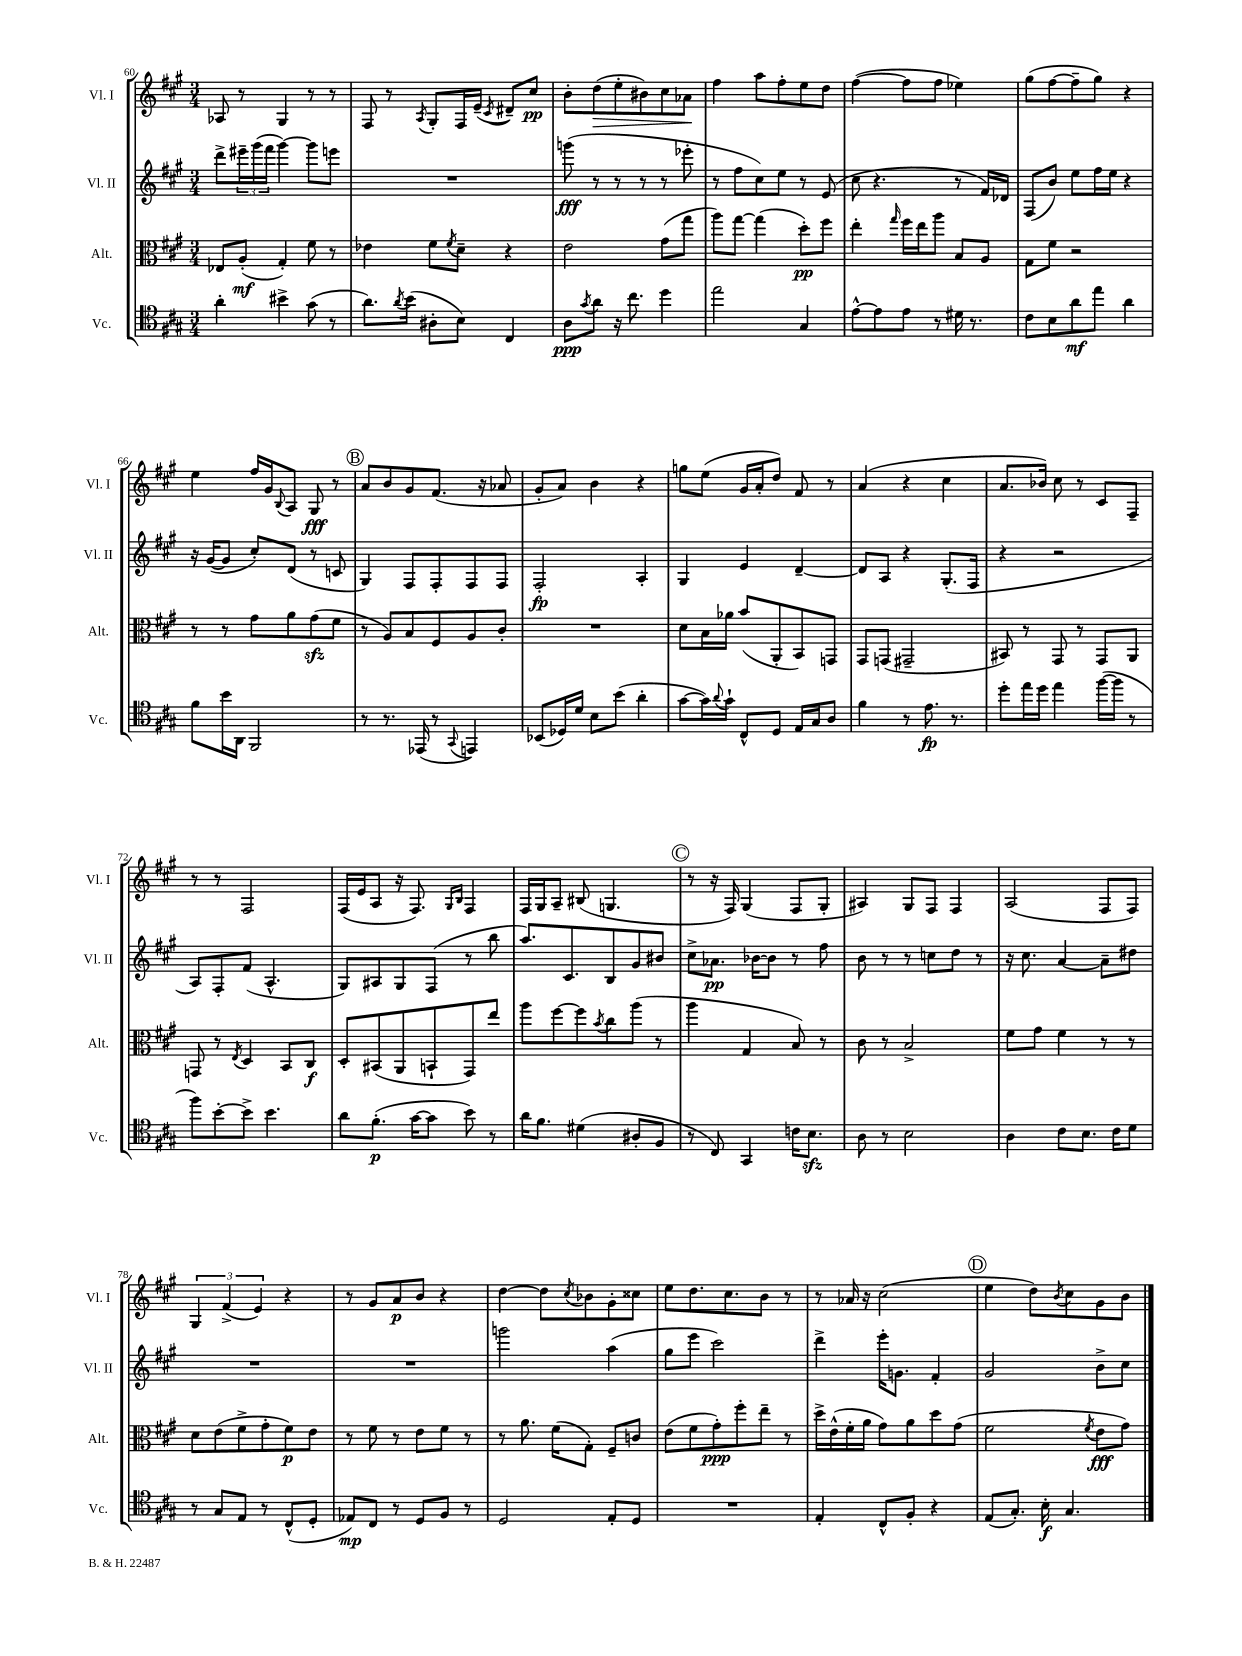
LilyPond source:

<<
\new StaffGroup <<
\new Staff = "s0" \with { instrumentName = "Vl. I" shortInstrumentName = "Vl. I" } {
    \clef treble \key a \major \numericTimeSignature \time 3/4
    aes8 r8 gis4 r8 r8 |
    fis8 r8 \acciaccatura { a8 } gis8-. fis16 e'16--( \acciaccatura { cis'8 } dis'8--) cis''8\pp |
    b'8-. d''8\>( e''8-. bis'8) cis''8 aes'8\! |
    fis''4 a''8 fis''8-. e''8 d''8 |
    fis''4~( fis''8 fis''8 ees''4) |
    gis''8( fis''8~ fis''8-- gis''8) r4 |
    e''4 fis''16 gis'16 \appoggiatura { b8 } a8 gis8\fff r8 |
    \mark \markup { \circle "B" } a'8 b'8 gis'8 fis'8.( r16 aes'8 |
    gis'8-. a'8) b'4 r4 |
    g''8 e''8( gis'16 a'16-. d''8) fis'8 r8 |
    a'4( r4 cis''4 |
    a'8. bes'16) cis''8 r8 cis'8 fis8-- |
    r8 r8 fis2 |
    fis16( e'16 a8 r16 fis8.) \grace { gis16 b16 } fis4 |
    fis16 gis16 a8-- bis8( g4. |
    \mark \markup { \circle "C" } r8 r16 fis16) gis4( fis8 gis8-. |
    ais4) gis8 fis8 fis4 |
    a2( fis8 fis8) |
    \tuplet 3/2 { gis4 fis'4->( e'4) } r4 |
    r8 gis'8 a'8\p b'8 r4 |
    d''4~ d''8 \acciaccatura { cis''8 } bes'8 gis'8-. cisis''8 |
    e''8 d''8. cis''8. b'8 r8 |
    r8 aes'16 r16 cis''2( |
    \mark \markup { \circle "D" } e''4 d''8) \acciaccatura { b'8 } cis''8 gis'8 b'8 \bar "|." |
}
\new Staff = "s1" \with { instrumentName = "Vl. II" shortInstrumentName = "Vl. II" } {
    \clef treble \key a \major \numericTimeSignature \time 3/4
    d'''8-> \tuplet 3/2 { eis'''16-- gis'''16( fis'''16 } gis'''4~) gis'''8 e'''8 |
    R2. |
    g'''8\fff( r8 r8 r8 r8 ees'''8-. |
    r8 fis''8 cis''8) e''8 r8 e'8( |
    cis''8 r4. r8 fis'16) des'16 |
    fis8( b'8) e''8 fis''16 e''16 r4 |
    r16 gis'16~( gis'8 cis''8-.) d'8( r8 c'8 |
    \mark \markup { \circle "B" } gis4) fis8 fis8-. fis8 fis8 |
    fis2-.\fp a4-. |
    gis4 e'4 d'4~-- |
    d'8 a8 r4 gis8.-.( fis16 |
    r4 r2 |
    a8) fis8-. fis'8( a4.-^ |
    gis8) ais8 gis8 fis8( r8 b''8 |
    a''8.) cis'8. b8 gis'8 bis'8 |
    \mark \markup { \circle "C" } cis''8-> aes'8.\pp bes'16~ bes'8 r8 fis''8 |
    b'8 r8 r8 c''8 d''8 r8 |
    r16 cis''8. a'4~ a'8-- dis''8 |
    R2. |
    R2. |
    g'''2 a''4( |
    gis''8 e'''8 cis'''2) |
    d'''4-> e'''16-. g'8. fis'4-. |
    \mark \markup { \circle "D" } gis'2 b'8-> cis''8 \bar "|." |
}
\new Staff = "s2" \with { instrumentName = "Alt." shortInstrumentName = "Alt." } {
    \clef alto \key a \major \numericTimeSignature \time 3/4
    ees8 a8-.\mf( gis4-.) fis'8 r8 |
    ees'4 fis'8 \acciaccatura { fis'8 } d'8-- r4 |
    e'2 gis'8( gis''8 |
    a''8) gis''8~ gis''4( d''8-.\pp) fis''8 |
    e''4-. \grace { gis''16 } fis''16 e''16 a''8 b8 a8 |
    gis8 fis'8 r2 |
    r8 r8 gis'8 a'8 gis'8\sfz( fis'8 |
    \mark \markup { \circle "B" } r8 a8) b8 fis8 a8 cis'8-. |
    R2. |
    d'8 b16 aes'16 b'8( a,8-. b,8) g,8 |
    gis,8 g,8( gis,2-- |
    bis,8) r8 gis,8 r8 gis,8 a,8 |
    g,8 r8 \acciaccatura { e8 } d4 b,8 cis8\f |
    d8-. bis,8( a,8 b,8-! gis,8) e''8 |
    a''8 fis''8~ fis''8 \acciaccatura { b'8 } cis''8 a''8( r8 |
    \mark \markup { \circle "C" } a''4 gis4 b8) r8 |
    cis'8 r8 b2-> |
    fis'8 gis'8 fis'4 r8 r8 |
    d'8 e'8( fis'8-> gis'8-. fis'8\p) e'8 |
    r8 fis'8 r8 e'8 fis'8 r8 |
    r8 a'8. fis'16( gis8-.) fis8-- c'8 |
    e'8( fis'8 gis'8-.\ppp) fis''8-. e''8-- r8 |
    d''16-> e'16-^( fis'16-. a'16 gis'8) a'8 d''8 gis'8( |
    \mark \markup { \circle "D" } fis'2 \acciaccatura { fis'8 } e'8\fff gis'8) \bar "|." |
}
\new Staff = "s3" \with { instrumentName = "Vc." shortInstrumentName = "Vc." } {
    \clef tenor \key a \major \numericTimeSignature \time 3/4
    a'4-. bis'4-> gis'8( r8 |
    a'8.) \acciaccatura { a'8 } b'16( ais8-. b8) cis4 |
    a8\ppp \acciaccatura { gis'8 } a'8 r16 cis''8. d''4 |
    e''2 gis4 |
    e'8~-^ e'8 e'8 r8 dis'16 r8. |
    cis'8 b8 a'8\mf e''8 a'4 |
    fis'8 b'16 a,16 fis,2 |
    \mark \markup { \circle "B" } r8 r8. ees,16( r8 \appoggiatura { gis,8 } e,4) |
    bes,8( des16) d'16 b8 b'8( a'4-. |
    gis'8~ gis'16) \appoggiatura { a'8 } gis'16-! cis8-^ d8 e16 gis16 a8 |
    fis'4 r8 e'8.\fp r8. |
    d''8-. e''16 d''16 e''4 fis''16~( fis''16 r8 |
    fis''8) b'8~-. b'8-> b'4. |
    a'8 fis'8.-.\p( gis'16~ gis'8 b'8) r8 |
    a'16 fis'8. dis'4( ais8-. fis8 |
    \mark \markup { \circle "C" } r8 cis8) gis,4 c'16 b8.\sfz |
    a8 r8 b2 |
    a4 cis'8 b8. cis'16 d'8 |
    r8 gis8 e8 r8 cis8-^( d8-. |
    ees8\mp) cis8 r8 d8 fis8 r8 |
    d2 e8-. d8 |
    R2. |
    e4-. cis8-^ fis8-. r4 |
    \mark \markup { \circle "D" } e8( gis8.-.) b16-.\f gis4. \bar "|." |
}
>>
>>
\layout { \context { \Score currentBarNumber = #60 } }
